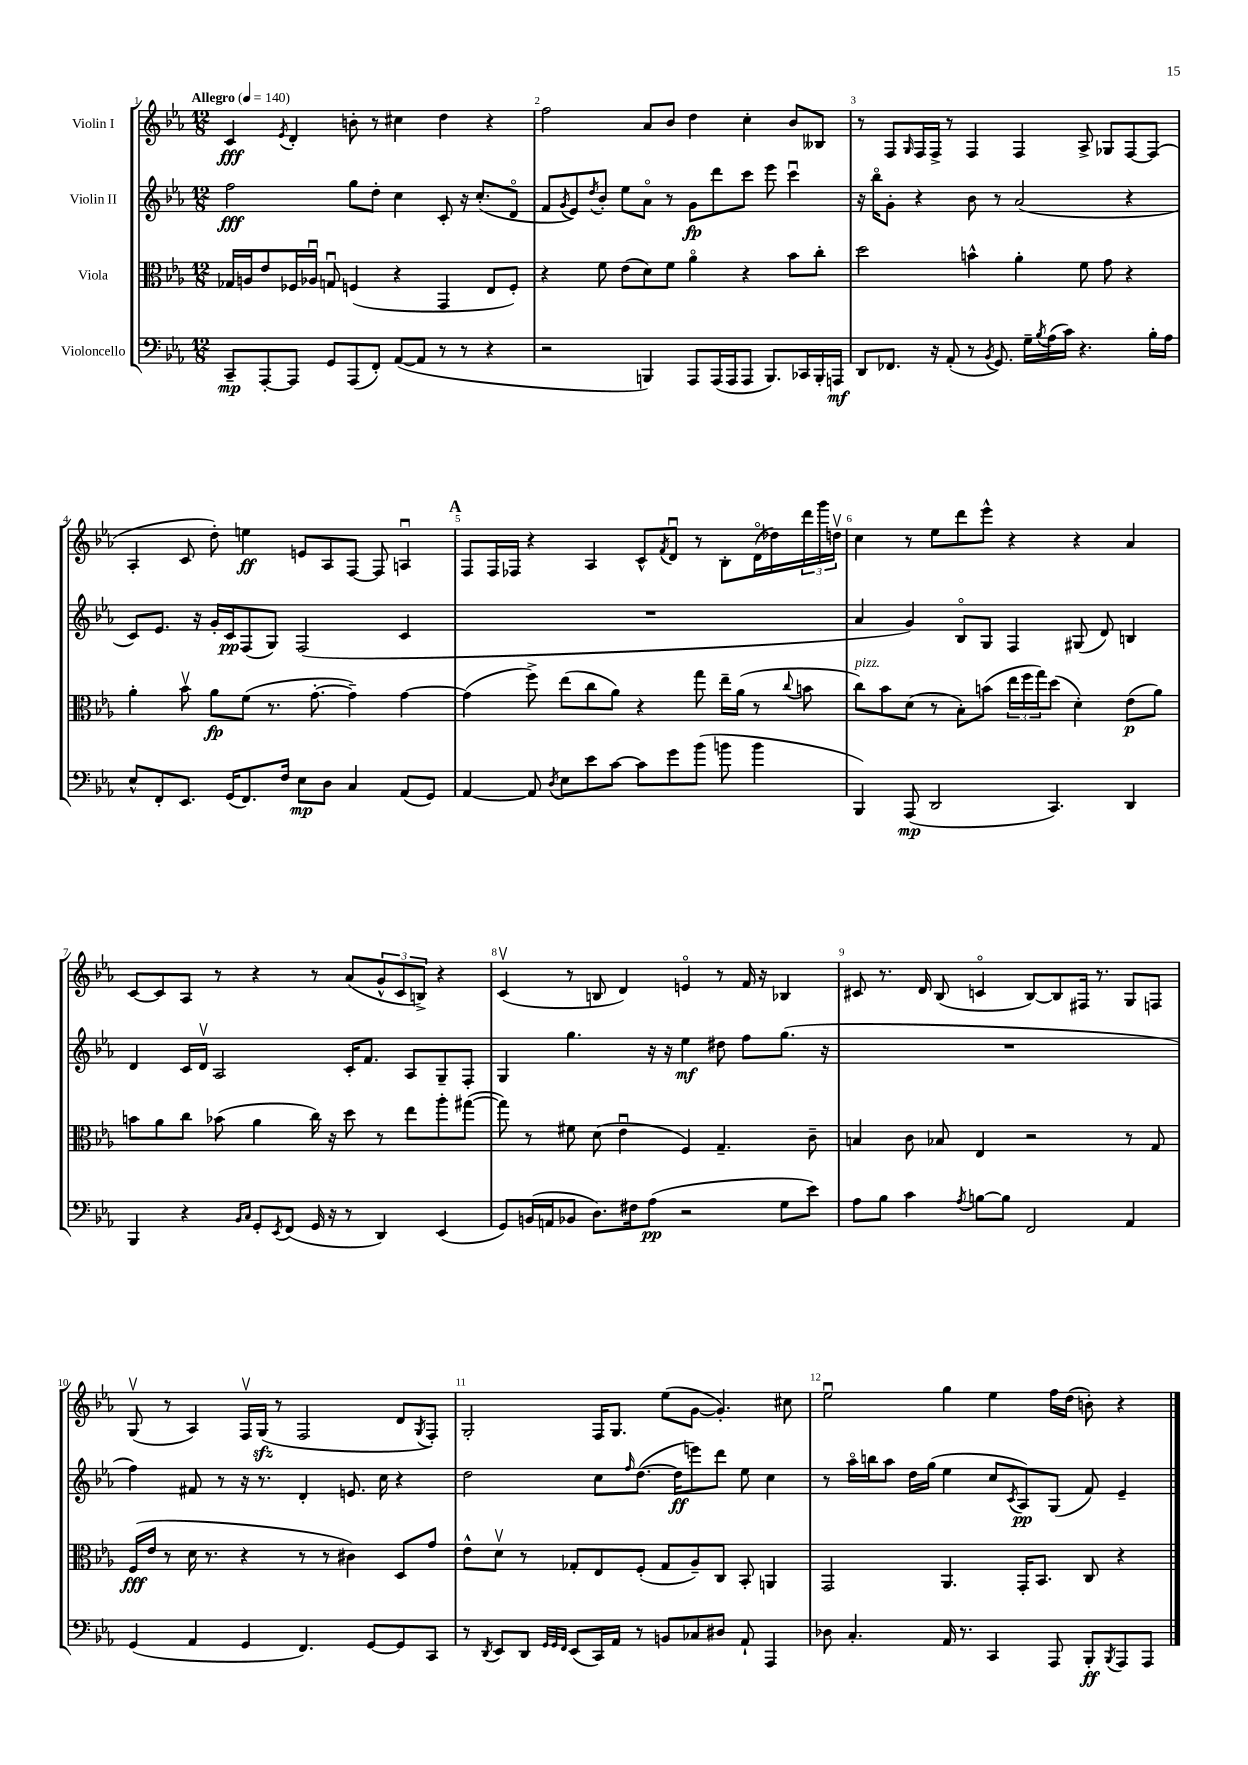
<<
\new StaffGroup <<
\new Staff = "s0" \with { instrumentName = "Violin I" } {
    \clef treble \key ees \major \numericTimeSignature \time 12/8 \tempo "Allegro" 4 = 140
    c'4\fff \acciaccatura { ees'8 } d'4-. b'8-. r8 cis''4 d''4 r4 |
    f''2 aes'8 bes'8 d''4 c''4-. bes'8 beses8 |
    r8 f8 \grace { g16 } f16 f16-> r8 f4 f4 aes8-> ges8 f8~ f8( |
    aes4-. c'8 d''8-.) e''4\ff e'8 aes8 f8~ f8 a4\downbow |
    \mark \markup { \bold "A" } f8 f16 fes16 r4 aes4 c'8-^ \acciaccatura { f'8 } d'8\downbow r8 bes8-. d'16\flageolet( des''16) \tuplet 3/2 { d'''16 g'''16 d''16\upbow } |
    c''4 r8 ees''8 d'''8 ees'''8-^ r4 r4 aes'4 |
    c'8~ c'8 aes8 r8 r4 r8 aes'8( \tuplet 3/2 { g'8-^ c'8 b8->) } r4 |
    c'4\upbow( r8 b8 d'4) e'4\flageolet r8 f'16 r16 bes4 |
    cis'8 r8. d'16 bes8( c'4\flageolet bes8~) bes8 fis16 r8. g8 f8 |
    g8\upbow( r8 aes4) f16\upbow g16\sfz( r8 f2 d'8 \acciaccatura { g8 } f8-.) |
    g2-. f16 g8. ees''8( g'8~ g'4.-.) cis''8 |
    ees''2\downbow g''4 ees''4 f''16 d''16( b'8-.) r4 \bar "|." |
}
\new Staff = "s1" \with { instrumentName = "Violin II" } {
    \clef treble \key ees \major \numericTimeSignature \time 12/8
    f''2\fff g''8 d''8-. c''4 c'8-. r16 c''8.-.( d'8\flageolet |
    f'8 \acciaccatura { g'8 } ees'8) \acciaccatura { d''8 } bes'8-. ees''8 aes'8\flageolet r8 g'8\fp d'''8 c'''8 ees'''8 c'''4\downbow |
    r16 bes''16\flageolet g'8-. r4 bes'8 r8 aes'2( r4 |
    c'8) ees'8. r16 g'16-. c'16\pp f8( g8) f2( c'4 |
    \mark \markup { \bold "A" } R1. |
    aes'4 g'4) bes8\flageolet g8 f4 gis8( d'8) b4 |
    d'4 c'16 d'16\upbow aes2 c'16-. f'8. aes8 g8-- f8-. |
    g4 g''4. r16 r16 ees''4\mf dis''8 f''8 g''8.( r16 |
    R1. |
    f''4) fis'8 r8 r16 r8. d'4-. e'8. c''16 r4 |
    d''2 c''8 \grace { f''16 } d''8.~( d''16\ff e'''8) d'''8 ees''8 c''4 |
    r8 aes''16\flageolet b''16 aes''8 d''16 g''16( ees''4 c''8 \acciaccatura { c'8 } aes8\pp) g8( f'8) ees'4-- \bar "|." |
}
\new Staff = "s2" \with { instrumentName = "Viola" } {
    \clef alto \key ees \major \numericTimeSignature \time 12/8
    ges16 a16 ees'8 fes16 aes16\downbow g8\downbow f4( r4 g,4 ees8 f8-.) |
    r4 f'8 ees'8( d'8) f'8 aes'4\flageolet r4 bes'8 c''8-. |
    d''2 b'4-^ aes'4-. f'8 g'8 r4 |
    aes'4-. bes'8\upbow aes'8\fp f'8( r8. g'8.~-. g'4--) g'4~ |
    \mark \markup { \bold "A" } g'4( f''8->) ees''8( c''8 aes'8) r4 g''8 ees''16-- aes'16( r8 \appoggiatura { c''8 } b'8 |
    c''8^\markup { \italic "pizz." }) bes'8 d'8( r8 bes8-.) b'8( \tuplet 3/2 { ees''16 f''16 g''16) } d''8( d'4-.) ees'8\p( aes'8) |
    b'8 aes'8 c''8 bes'8( aes'4 c''16) r16 d''8 r8 ees''8 aes''8-. gis''8~( |
    gis''8) r8 fis'8 d'8( ees'4\downbow f4) g4.-- c'8-- |
    b4 c'8 bes8 ees4 r2 r8 g8 |
    f16\fff( ees'16 r8 d'16 r8. r4 r8 r8 cis'4) d8 g'8 |
    ees'8-^ d'8\upbow r8 ges8-. ees8 f8-.( ges8 aes8--) c8 bes,8-. a,4 |
    g,2 aes,4. g,16-. bes,8. c8 r4 \bar "|." |
}
\new Staff = "s3" \with { instrumentName = "Violoncello" } {
    \clef bass \key ees \major \numericTimeSignature \time 12/8
    c,8--\mp aes,,8~-. aes,,8 g,8 aes,,8( f,8-.) aes,8~( aes,8 r8 r8 r4 |
    r2 b,,4) aes,,8 aes,,16( aes,,16 aes,,8 b,,8.) ces,16 b,,16-. a,,16\mf |
    d,8 fes,8. r16 aes,8-.( r8 \acciaccatura { bes,8 } g,8.) g16-- \acciaccatura { bes8 } aes16( c'16) r4. bes16-. aes16 |
    ees8-^ f,8-. ees,8. g,16( f,8.) f16 ees8\mp d8 c4 aes,8( g,8) |
    \mark \markup { \bold "A" } aes,4~ aes,8 \acciaccatura { d8 } ees8 ees'8 c'8~ c'8 g'8 bes'8( b'8 b'4 |
    bes,,4) aes,,8\mp( d,2 c,4.) d,4 |
    bes,,4 r4 \grace { bes,16 c16 } g,8-. \acciaccatura { ees,8 } f,8( g,16 r16 r8 d,4) ees,4( |
    g,8) b,16( a,16 bes,8 d8.) fis16 aes8\pp( r2 g8 ees'8) |
    aes8 bes8 c'4 \acciaccatura { aes8 } b8~ b8 f,2 aes,4 |
    g,4( aes,4 g,4 f,4.) g,8~ g,8 c,8 |
    r8 \acciaccatura { d,8 } ees,8 d,8 \grace { g,32 g,32 f,32 } ees,8( c,16) aes,16 r8 b,8 ces8 dis8 aes,8-! aes,,4 |
    des8 c4.-. aes,16 r8. c,4 aes,,8 bes,,8-.\ff \acciaccatura { bes,,8 } aes,,8 aes,,8 \bar "|." |
}
>>
>>
\layout { \context { \Score \override BarNumber.break-visibility = ##(#f #t #t) barNumberVisibility = #all-bar-numbers-visible } }
